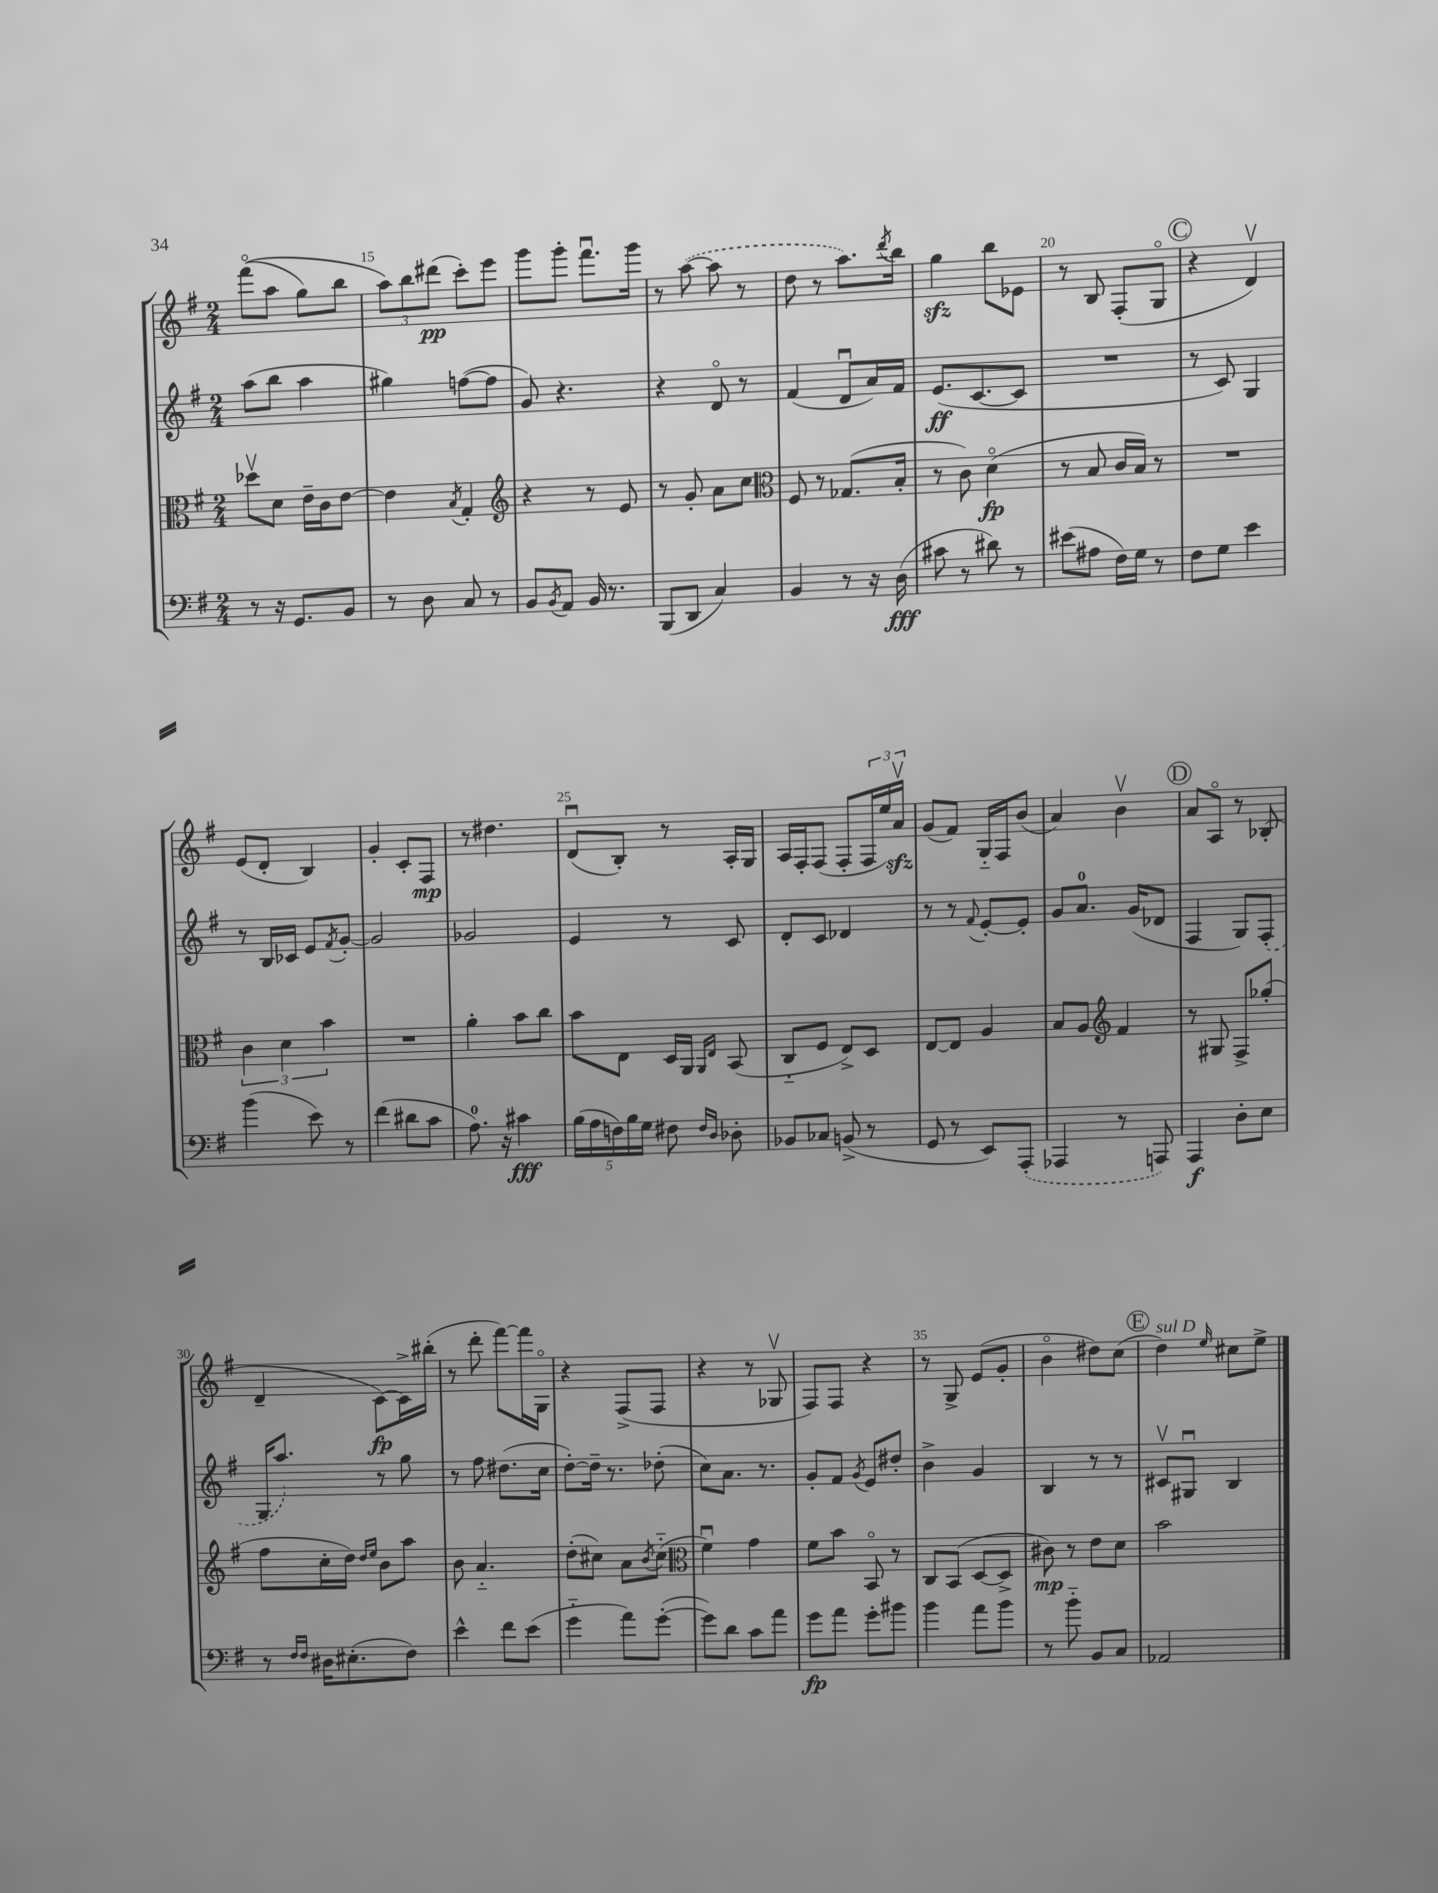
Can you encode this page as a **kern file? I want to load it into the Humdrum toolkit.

**kern	**dynam	**kern	**dynam	**kern	**dynam	**kern	**dynam
*part4	*part4	*part3	*part3	*part2	*part2	*part1	*part1
*staff4	*staff4	*staff3	*staff3	*staff2	*staff2	*staff1	*staff1
*clefF4	*	*clefC3	*	*clefG2	*	*clefG2	*
*k[f#]	*	*k[f#]	*	*k[f#]	*	*k[f#]	*
*M2/4	*	*M2/4	*	*M2/4	*	*M2/4	*
=14	=14	=14	=14	=14	=14	=14	=14
8r	.	8dd-Xv\L	.	(8aa\L	.	((8fff#\L	.
16r	.	8d\J	.	8bb\J	.	8aa\J	.
8.GG/L	.	.	.	.	.	.	.
.	.	16e~\LL	.	4aa\	.	8gg\L)	.
.	.	16c\J	.	.	.	.	.
8BB/J	.	[8e\J	.	.	.	8bb\J	.
=15	=15	=15	=15	=15	=15	=15	=15
8r	.	4e\]	.	4gg#X\)	.	12aa\L)	.
.	.	.	.	.	.	12bb\	.
8D\	.	.	.	.	.	.	.
.	.	.	.	.	.	(12ddd#X\J	pp
.	.	8qB/	.	.	.	.	.
8C/	.	4G'/	.	([8ffn\L	.	8ccc'\L)	.
8r	.	.	.	8ff\J]	.	8eee\J	.
=16	=16	=16	=16	=16	=16	=16	=16
*	*	*clefG2	*	*	*	*	*
8BB/L	.	4r	.	8g/)	.	8ggg\L	.
8qBB/	.	.	.	.	.	.	.
8AA/J	.	.	.	4.r	.	8ggg'\J	.
16BB/	.	8r	.	.	.	8.fff#u\L	.
8.r	.	.	.	.	.	.	.
.	.	8e/	.	.	.	.	.
.	.	.	.	.	.	16ggg\Jk	.
=17	=17	=17	=17	=17	=17	=17	=17
(8BBB/L	.	8r	.	4r	.	8r	.
8DD/J	.	8g'/	.	.	.	([8aa\	.
4C/)	.	8a\L	.	8d/	.	8aa\]	.
.	.	8cc\J	.	8r	.	8r	.
=18	=18	=18	=18	=18	=18	=18	=18
*	*	*clefC3	*	*	*	*	*
4BB/	.	8F#/	.	(4f#/	.	8dd\	.
.	.	8r	.	.	.	8r	.
8r	.	(8.G-X/L	.	8du/L	.	8.aa\L)	.
16r	.	.	.	16a/L)	.	.	.
.	.	.	.	.	.	8qddd/	.
(16D\	fff	16B'/Jk	.	16f#/JJ	.	16bb\Jk	.
=19	=19	=19	=19	=19	=19	=19	=19
8c#X\	.	8r	.	(8.e/L	ff	4ggzz\	.
8r	.	8c\)	.	.	.	.	.
.	.	.	.	[8.c/	.	.	.
8d#X\)	.	(4d\	fp	.	.	8bb\L	.
8r	.	.	.	8c/J]	.	8e-X\J	.
=20	=20	=20	=20	=20	=20	=20	=20
(8e#X\L	.	8r	.	2r	.	8r	.
8A#X\J	.	8B/	.	.	.	8B/	.
16F#\LL)	.	16c/LL	.	.	.	(8F#'/L	.
16G\JJ	.	16B/JJ)	.	.	.	.	.
8r	.	8r	.	.	.	8G/J	.
!!LO:REH:place=s1:t=C
=21	=21	=21	=21	=21	=21	=21	=21
8F#\L	.	2r	.	8r	.	4r	.
8G\J	.	.	.	8c/)	.	.	.
4e\	.	.	.	4G/	.	4dv/)	.
!!LO:LB:g=z
=22	=22	=22	=22	=22	=22	=22	=22
(4b\	.	6c\	.	8r	.	(8e/L	.
.	.	.	.	16B/LL	.	8d'/J	.
.	.	6d\	.	.	.	.	.
.	.	.	.	16c-X/JJ	.	.	.
8e\)	.	.	.	8e/L	.	4B/)	.
.	.	6b\	.	.	.	.	.
.	.	.	.	8qf#/	.	.	.
8r	.	.	.	[8g'/J	.	.	.
=23	=23	=23	=23	=23	=23	=23	=23
(4f#\	.	2r	.	2g/]	.	4g'/	.
8d#X\L	.	.	.	.	.	8c'/L	.
8c\J	.	.	.	.	.	8F#/J	mp
=24	=24	=24	=24	=24	=24	=24	=24
8.A\)	.	4a'\	.	2g-X/	.	8r	.
.	.	.	.	.	.	4.dd#X\	.
16r	.	.	.	.	.	.	.
4c#X\	fff	8b\L	.	.	.	.	.
.	.	8cc\J	.	.	.	.	.
=25	=25	=25	=25	=25	=25	=25	=25
(20B\LL	.	8b\L	.	4e/	.	(8du/L	.
20A\	.	.	.	.	.	.	.
20Fn\)	.	.	.	.	.	.	.
.	.	8E\J	.	.	.	8B'/J)	.
20B\	.	.	.	.	.	.	.
20G\JJ	.	.	.	.	.	.	.
8F#X\	.	16D/LL	.	8r	.	8r	.
.	.	16AA/JJ	.	.	.	.	.
16qqF#/LL	.	16qqAA/LL	.	.	.	.	.
16qqD/JJ	.	16qqE/JJ	.	.	.	.	.
8D-X'\	.	(8BB/	.	8c/	.	16A'/LL	.
.	.	.	.	.	.	16G/JJ	.
=26	=26	=26	=26	=26	=26	=26	=26
8BB-X/L	.	8C/L	.	8d'/L	.	16A/LL	.
.	.	.	.	.	.	16F#'/J	.
8C-X/J	.	8F#/J	.	8c/J	.	(8F#/J	.
(8BBn^/	.	8E^/L)	.	4d-X/	.	8F#'/L	.
8r	.	8D/J	.	.	.	24F#/L	.
.	.	.	.	.	.	24ee/)	.
.	.	.	.	.	.	24azzv/JJ	.
=27	=27	=27	=27	=27	=27	=27	=27
8GG/	.	[8E/L	.	8r	.	(8g/L	.
8r	.	8E/J]	.	8r	.	8f#/J)	.
.	.	.	.	8qqf#/	.	.	.
8EE/L)	.	4A/	.	[8e'/L	.	16G/LL	.
.	.	.	.	.	.	16F#/J	.
(8AAA'/J	.	.	.	8e'/J]	.	(8b/J	.
=28	=28	=28	=28	=28	=28	=28	=28
4AAA-X/	.	8B/L	.	8g/L	.	4a/)	.
.	.	8A/J	.	8.a/J	.	.	.
*	*	*clefG2	*	*	*	*	*
8r	.	4f#/	.	.	.	4bv\	.
.	.	.	.	(16g/KL	.	.	.
8AAAn/)	.	.	.	8d-X/J	.	.	.
!!LO:REH:place=s1:t=D
=29	=29	=29	=29	=29	=29	=29	=29
4AAA/	f	8r	.	4F#/	.	8a/L	.
.	.	8G#X/	.	.	.	8A/J	.
8D'\L	.	8F#^/L	.	8G/L)	.	8r	.
8E\J	.	(8gg-X'/J	.	(8F#'/J	.	(8B-X'/	.
!!LO:LB:g=z
=30	=30	=30	=30	=30	=30	=30	=30
8r	.	8ff#\L	.	16G/KL	.	4d~/	.
.	.	.	.	8.aa/J)	.	.	.
16qqF#/LL	.	.	.	.	.	.	.
16qqF#/JJ	.	.	.	.	.	.	.
16D#X\KL	.	16cc'\L	.	.	.	.	.
(8.E#X'\	.	16dd\JJ)	.	.	.	.	.
.	.	16qqdd/LL	.	.	.	.	.
.	.	16qqee/JJ	.	.	.	.	.
.	.	8b\L	.	8r	.	[8c\L)	fp
8F#\J)	.	8aa\J	.	8gg\	.	16c^\L]	.
.	.	.	.	.	.	(16bb#X'\JJ	.
=31	=31	=31	=31	=31	=31	=31	=31
4e^^\	.	8b\	.	8r	.	8r	.
.	.	4.a/	.	8ff#\	.	8ddd'\	.
8f#\L	.	.	.	(8.dd#X\L	.	[8fff#\L)	.
(8e\J	.	.	.	.	.	16fff#\L]	.
.	.	.	.	16cc\Jk	.	16G\JJ	.
=32	=32	=32	=32	=32	=32	=32	=32
4g\	.	(8dd'\L	.	[8dd'\L)	.	4r	.
.	.	8cc#X\J)	.	16dd~\Jk]	.	.	.
.	.	.	.	8.r	.	.	.
8a\L)	.	8a\L	.	.	.	(8F#^/L	.
.	.	8qb/	.	.	.	.	.
([8g'\J	.	(8cc#\J	.	(8dd-X'\	.	8F#/J	.
=33	=33	=33	=33	=33	=33	=33	=33
*	*	*clefC3	*	*	*	*	*
8g\L])	.	4f#u\)	.	8cc\L)	.	4r	.
8d\J	.	.	.	8.a\J	.	.	.
8c\L	.	4g\	.	.	.	8r	.
.	.	.	.	8.r	.	.	.
8a\J	.	.	.	.	.	8G-Xv/	.
=34	=34	=34	=34	=34	=34	=34	=34
8g\L	fp	8f#\L	.	8g'/L	.	8F#/L)	.
8a\J	.	8b\J	.	8f#/J	.	8F#/J	.
.	.	.	.	8qg/	.	.	.
8g'\L	.	8BB/	.	8e/L	.	4r	.
8b#X\J	.	8r	.	8dd#X'/J	.	.	.
=35	=35	=35	=35	=35	=35	=35	=35
4b\	.	8C/L	.	4b^\	.	8r	.
.	.	(8BB/J	.	.	.	8G^/	.
8a\L	.	[8D/L	.	4g/	.	(8e/L	.
8b\J	.	8D^/J]	.	.	.	8g'/J	.
=36	=36	=36	=36	=36	=36	=36	=36
8r	.	8c#X\)	mp	4B/	.	4b\	.
8b\	.	8r	.	.	.	.	.
8BB/L	.	8e\L	.	8r	.	8dd#X\L)	.
8C/J	.	8d\J	.	8r	.	(8cc\J	.
!!LO:REH:place=s1:t=E
=37	=37	=37	=37	=37	=37	=37	=37
!	!	!	!	!	!	!LO:TX:a:i:t=sul D	!
2AA-X/	.	2b\	.	8c#Xv/L	.	4dd\)	.
.	.	.	.	8G#Xu/J	.	.	.
.	.	.	.	.	.	16qqee/	.
.	.	.	.	4B/	.	8cc#X\L	.
.	.	.	.	.	.	8ee^\J	.
==	==	==	==	==	==	==	==
*-	*-	*-	*-	*-	*-	*-	*-
